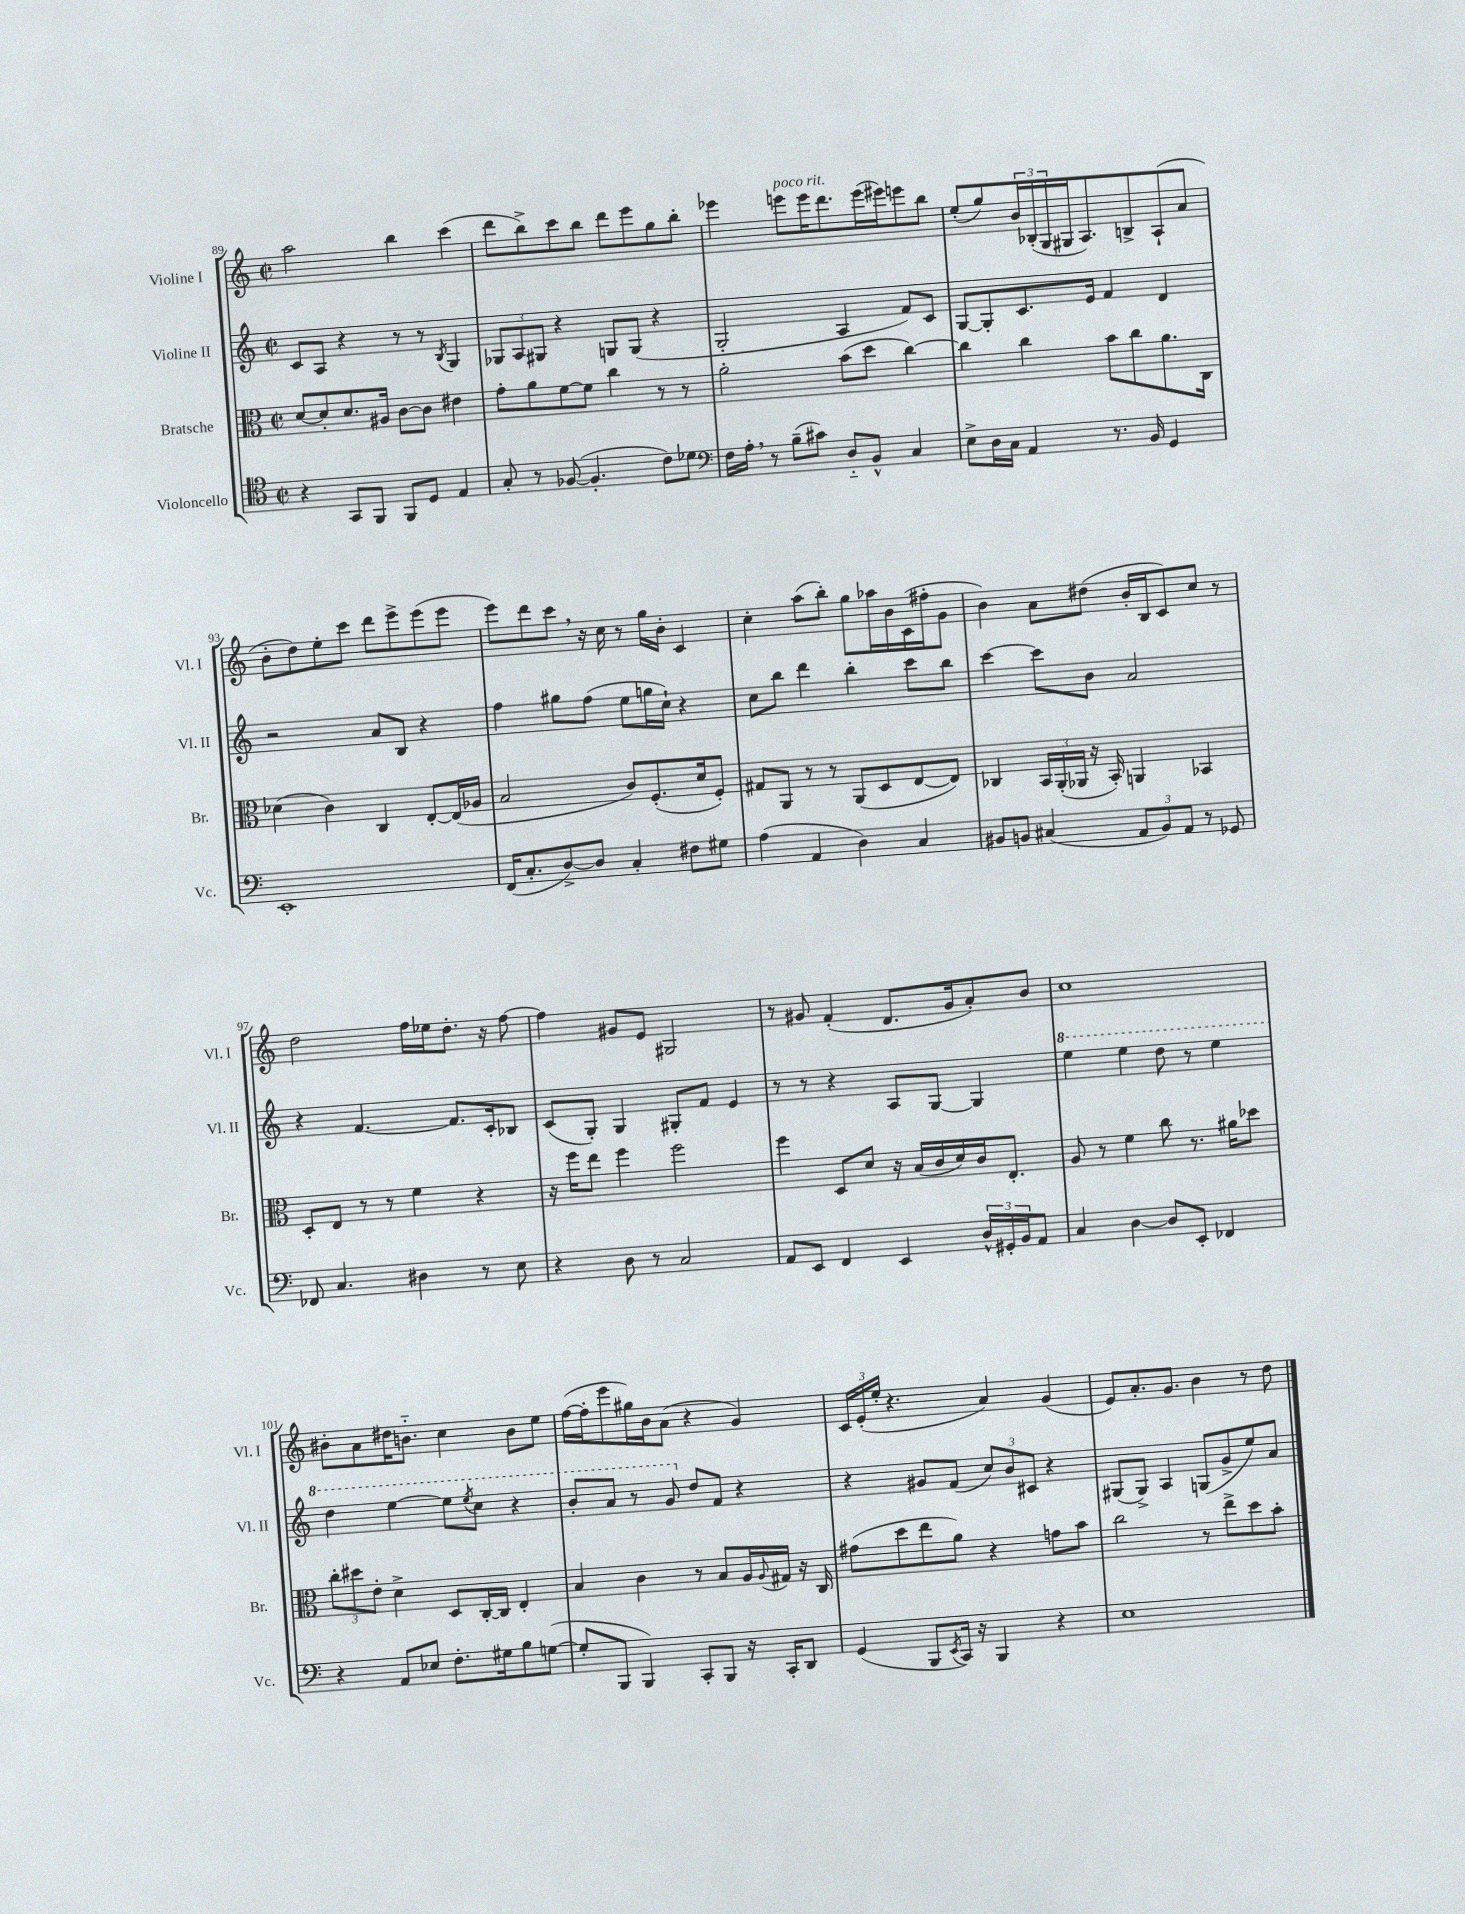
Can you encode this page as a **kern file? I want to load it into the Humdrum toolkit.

**kern	**kern	**kern	**kern
*staff4	*staff3	*staff2	*staff1
*clefC4	*clefC3	*clefG2	*clefG2
*k[]	*k[]	*k[]	*k[]
*M2/2	*M2/2	*M2/2	*M2/2
*met(c|)	*met(c|)	*met(c|)	*met(c|)
4r	[8d/L	8c/L	2aa\
.	8d'/]	8A/J	.
8GG/L	8.d/	4r	.
8FF/J	.	.	.
.	16A#/Jk	.	.
8FF/L	[8c\L	8r	4bb\
8D/J	8c\]J	8r	.
.	.	8qB/	.
4E/	4e#\	4G/	(4ccc\
=	=	=	=
8G'/	8g'\L	12G-/L	8ddd\L
.	.	12A/	.
8r	8a\	.	8bb^\)
.	.	12G#/J	.
([8F-/	[8f\	4r	8ccc\
4.F-'/]	8f\]J	.	8bb\J
.	4cc\	8G/L	8ddd\L
.	.	(8G/J	8eee\
8c\L)	8r	4r	8gg\
8d-\J	8r	.	8bb'\J
=	=	=	=
*clefF4	*	*	*
16F\LL	2a'\	2G'/	4eee-\
16A'\JJ	.	.	.
8r	.	.	.
(8B~\L	.	.	8eee\L
8c#\J)	.	.	16eee\K
.	.	.	8.ddd\
8D'~/L	(8b\L	4A/	.
8BB^^/J	8dd\J	.	(16eee\L
.	.	.	16eee#\J)
4C/	[4cc\)	8f/L)	8eee\
.	.	8c/J	8bb\J
=	=	=	=
8E^\L	4cc\]	[8G/L	(8ee'/L
16D\L	.	8G'/]	8gg/)
16C\JJ	.	.	.
4AA/	4cc\	8.c/	24b/L
.	.	.	(24B-'/
.	.	.	24G/
.	.	.	16G#/J
.	.	16e/Jk	8.A/)
8.r	8b\L	4f/	.
.	8cc\	.	8B^/
16BB/	.	.	.
4GG/	8.a\	4d/	(8A`/
.	.	.	8a/J
.	16C\Jk	.	.
=	=	=	=
1EE'	(4d-\	2r	8b'\L
.	.	.	8dd\)
.	4c\)	.	8ee'\
.	.	.	8ccc\J
.	4C/	8a/L	8ddd\L
.	.	8B/J	8eee^\
.	[8E'/L	4r	(8eee\
.	(16E/]L	.	8eee\J
.	16A-/JJ	.	.
=	=	=	=
(16FF/LK	2B/	4ff\	8eee\L)
8.C'/	.	.	.
.	.	.	8ddd\
[8D^/)	.	8gg#\L	8ccc\J
8D/]J	.	(8ff\J	16r
.	.	.	16cc\
4C'/	8c/L)	8ee\L	8r
.	(8.F'/	16gg\L	16gg\LL
.	.	16cc`\JJ)	16b'\JJ
8F#\L	.	4r	4c/
.	16d/k	.	.
8G#\J	8F'/J)	.	.
=	=	=	=
(4A\	8G#/L	8cc\L	4cc'\
.	8AA/J	8bb\J	.
4AA/	8r	4ddd\	(8aa\L
.	8r	.	8bb'\J)
4D\)	(8AA/L	4bb'\	8gg\L
.	8D/	.	16aa-\L
.	.	.	16b\
4C/	[8E/	8ccc\L	(16c\
.	.	.	16ff#'\J
.	8E/]J)	8bb\J	8g\J
=	=	=	=
8BB#/L	4C-/	[4ccc\	4b\)
8BB/J	.	.	.
(4C#/	24BB/LL	8ccc\]L	8a\L
.	(24AA'/	.	.
.	24AA-/JJ	.	.
.	16r	8b\J	(8dd#\J
.	16BB'/)	.	.
12AA/L	4AA/	2a/	16b'/LL
.	.	.	16B/J
12BB/)	.	.	.
.	.	.	8c/)
12AA/J	.	.	.
8r	4BB-/	.	8cc/J
8GG-/	.	.	8r
=	=	=	=
8FF-/	8D'/L	4r	2dd\
4.C/	8E/J	.	.
.	8r	[4.f/	.
.	8r	.	.
4D#\	4f\	.	16ff\LL
.	.	.	16ee-\J
.	.	8.f/]L	8.dd'\J
8r	4r	.	.
.	.	16c'/k	16r
8E\	.	8B-/J	[8ff\
=	=	=	=
4r	16r	(8c/L	4ff\]
.	16ff\LK	.	.
.	8ee\J	8G'/J)	.
8D\	4ff\	4G/	8g#/L
8r	.	.	8e/J
2C/	2ff\	8G#'/L	2G#/
.	.	8f/J	.
.	.	4e/	.
=	=	=	=
8AA/L	4ff\	8r	8r
8EE/J	.	8r	8g#/
4FF/	8D/L	4r	(4f'/
.	8d/J	.	.
4EE/	16r	8A/L	8.d/L
.	(16B/LL	.	.
.	16c/	[8G/J	.
.	16d/)	.	16g#/k
24D^^/LL	16c/J	4G/]	8a'/)
24GG#'/	.	.	.
.	8.E'/J	.	.
24BB/J	.	.	.
8AA/J	.	.	8b/J
=	=	=	=
4C/	8A/	4eee\	1cc
.	8r	.	.
[4D\	4f\	4eee\	.
8D/]L	8cc\	8ddd\	.
8EE'/J	8.r	8r	.
4FF-/	.	4eee\	.
.	16a#\LK	.	.
.	8dd-\J	.	.
=	=	=	=
4r	12cc'\L	4ddd\	8b#'\L
.	12dd#\	.	.
.	.	.	8a\
.	12e'\J	.	.
8AA/L	4d^\	[4eee\	16dd#\K
.	.	.	8.b'~\J
8E-/J	.	.	.
8.F'\L	8D/L	8eee\]L	4cc\
.	.	8qeee/	.
.	[16C'/L	8ccc\J	.
16G#\k	16C/]JJ	.	.
8B\	4E'/	4r	8b\L
([8G\J	.	.	8ee\J
=	=	=	=
8G'/]L	4B/	8bb'/L	([16ff\LL
.	.	.	16ff'\]J
8BBB/J	.	8aa/J	8eee\
4BBB/)	4c\	8r	16gg#\L)
.	.	.	16b\J
.	.	8gg/	(8a\J
8CC'/L	8r	8dd/L	4r
8BBB/J	8B/L	8f/J	.
16r	16A/L	4r	4g/)
.	8qqA/	.	.
16CC'/LK	16G#/JJ	.	.
8DD/J	16r	.	.
.	16C/	.	.
=	=	=	=
(4GG/	(8g#\L	4r	24c/LL
.	.	.	(24e'/
.	.	.	24ee'/JJ
.	8dd\	.	4.r
8BBB/L	8ee\	8g#/L	.
8qEE/	.	.	.
16CC/Jk)	8a\J)	(8f/J	.
16r	.	.	.
4BBB/	4r	12cc/L)	4a/)
.	.	12b/	.
.	.	12c#/J	.
4r	8g\L	4r	(4g/
.	8b\J	.	.
=	=	=	=
1E	2cc\	(8G#/L	8e/L)
.	.	8G#^/J)	8.a'/
.	.	4A/	.
.	.	.	8.g/J
.	8r	(8G/L	4b\
.	8ee^\L	8g^/	.
.	8dd\	8ee/)	8r
.	8b'\J	8a/J	8dd\
==	==	==	==
*-	*-	*-	*-
